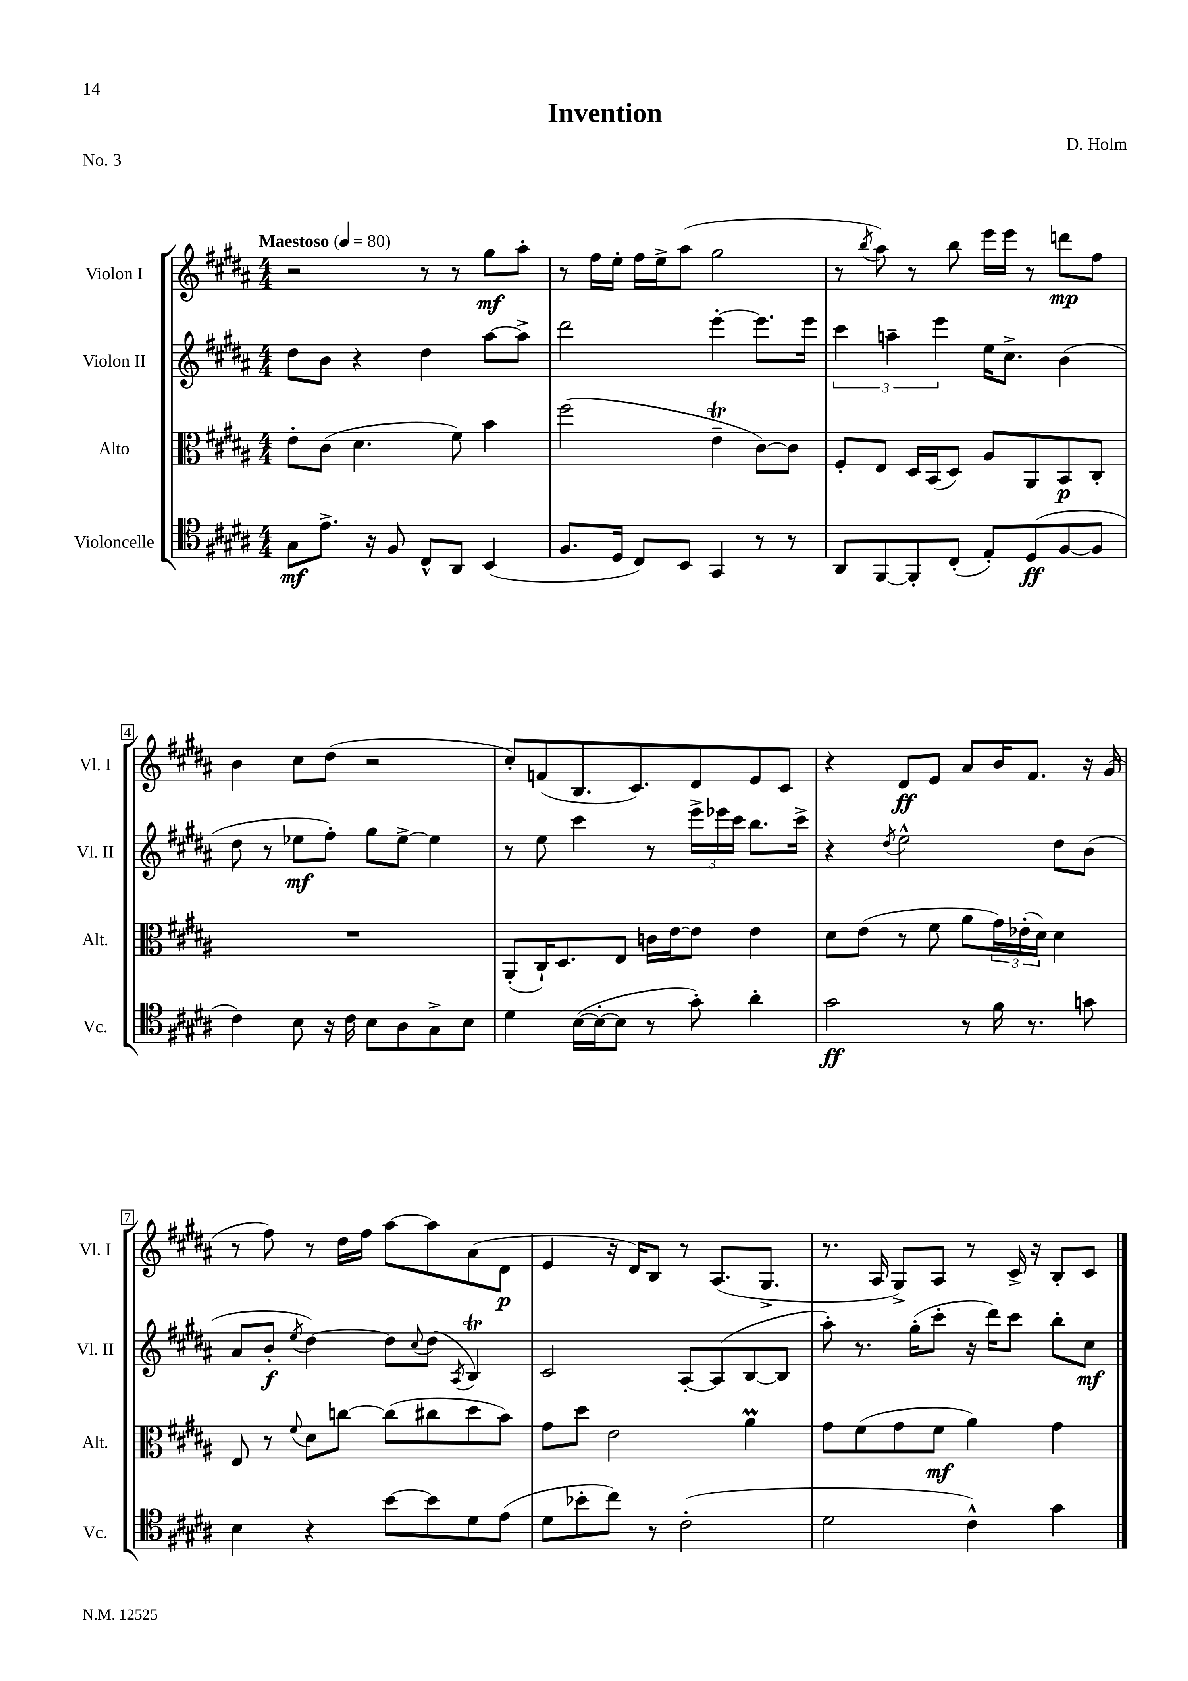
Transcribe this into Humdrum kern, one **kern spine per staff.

**kern	**kern	**kern	**kern
*staff4	*staff3	*staff2	*staff1
*clefC4	*clefC3	*clefG2	*clefG2
*k[f#c#g#d#a#]	*k[f#c#g#d#a#]	*k[f#c#g#d#a#]	*k[f#c#g#d#a#]
*M4/4	*M4/4	*M4/4	*M4/4
*MM80	*MM80	*MM80	*MM80
8G#	8e'	8dd#	2r
8.e^	(8c#	8b	.
.	4.d#	4r	.
16r	.	.	.
8F#	.	.	.
8C#^^	.	4dd#	8r
8AA#	8f#)	.	8r
(4BB	4b	[8aa#	8gg#
.	.	8aa#^]	8aa#'
=	=	=	=
8.F#	(2ff#	2ddd#	8r
.	.	.	16ff#
16D#	.	.	16ee'
8C#)	.	.	16ff#
.	.	.	16ee^
8BB	.	.	(8aa#
4GG#	4e~	[4eee'	2gg#
8r	[8c#)	8.eee]	.
8r	8c#]	.	.
.	.	16eee	.
=	=	=	=
8AA#	8F#'	6ccc#	8r
.	.	.	8qbb
[8FF#	8E	.	8aa#)
.	.	6aa~	.
8FF#']	16D#	.	8r
.	(16BB	.	.
.	.	6eee	.
(8C#'	8D#)	.	8bb
8E')	8A#	16ee	16eee
.	.	8.cc#^	16eee
(8D#	8AA#	.	8r
[8F#	8BB	(4b	8ddd
8F#]	8C#'	.	8ff#
=	=	=	=
4c#)	1r	8dd#	4b
.	.	8r	.
8B	.	8ee-	8cc#
16r	.	8ff#')	(8dd#
16c#	.	.	.
8B	.	8gg#	2r
8A#	.	[8ee-^	.
8G#^	.	4ee-]	.
8B	.	.	.
=	=	=	=
4d#	(8AA#'	8r	8cc#')
.	16C#`)	8ee	(8f
.	8.D#	.	.
([16B	.	4ccc#	8.B
16B'_	.	.	.
8B]	8E	.	.
.	.	.	8.c#)
8r	16c	8r	.
.	[16e	.	.
8g#')	8e]	24eee^	8d#
.	.	24eee-	.
.	.	24ccc#	.
4a#'	4e	8.bb	8e
.	.	.	8c#
.	.	16ccc#^	.
=	=	=	=
2g#	8d#	4r	4r
.	(8e	.	.
.	.	8qdd#	.
.	8r	2ee^^	8d#
.	8f#	.	8e
8r	8a#	.	8a#
16f#	24g#)	.	16b
.	(24e-'	.	.
8.r	.	.	8.f#
.	24d#)	.	.
.	4d#	8dd#	.
8g	.	(8b	16r
.	.	.	(16g#
=	=	=	=
4B	8E	8a#	8r
.	8r	8b'	8ff#)
.	8qqf#	8qee	.
4r	8d#	[4dd#)	8r
.	[8cc	.	16dd#
.	.	.	16ff#
[8b	(8cc]	8dd#]	[8aa#
.	.	8qqcc#	.
8b]	8cc#	(8dd#	8aa#]
.	.	8qA#	.
8d#	8dd#	4B)	(8a#
(8e	8b)	.	8d#
=	=	=	=
8d#	8g#	2c#	4e
8b-'	8dd#	.	.
8cc#)	2e	.	16r
.	.	.	16d#)
8r	.	.	8B
(2c#'	.	[8A#'	8r
.	.	(8A#]	(8.A#
.	4a#	[8B	.
.	.	.	8.G#^
.	.	8B]	.
=	=	=	=
2d#	8g#	8aa#')	8.r
.	(8f#	8.r	.
.	.	.	16A#
.	8g#	.	8G#^)
.	.	(16gg#'	.
.	8f#	8ccc#'	8A#
4c#^^)	4a#)	16r	8r
.	.	16ddd#)	.
.	.	8ccc#	16c#^
.	.	.	16r
4g#	4g#	8bb'	8B'
.	.	8cc#	8c#
==	==	==	==
*-	*-	*-	*-
